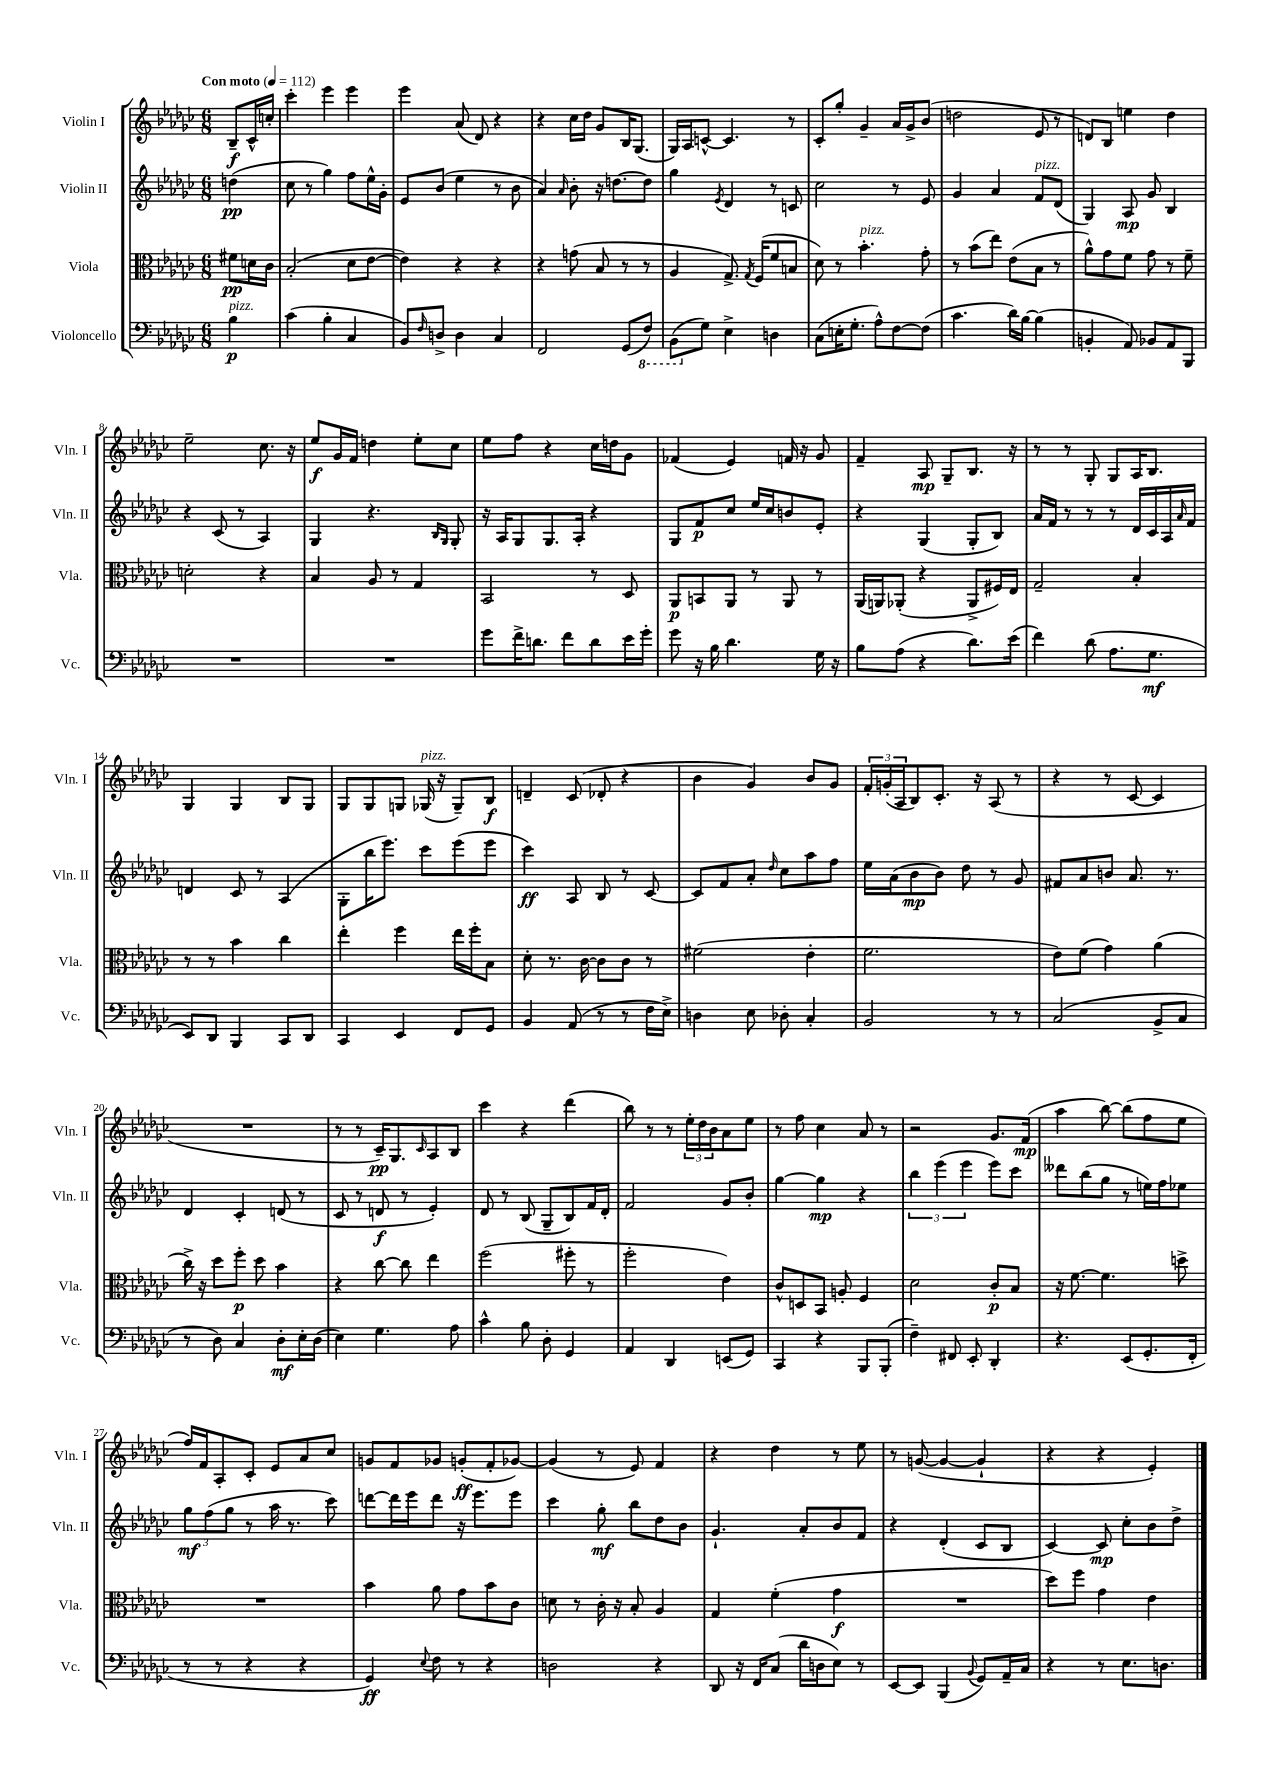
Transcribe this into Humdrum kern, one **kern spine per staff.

**kern	**dynam	**kern	**dynam	**kern	**dynam	**kern	**dynam
*part4	*part4	*part3	*part3	*part2	*part2	*part1	*part1
*staff4	*staff4	*staff3	*staff3	*staff2	*staff2	*staff1	*staff1
*I"Violoncello	*	*I"Viola	*	*I"Violin II	*	*I"Violin I	*
*I'Vc.	*	*I'Vla.	*	*I'Vln. II	*	*I'Vln. I	*
*clefF4	*	*clefC3	*	*clefG2	*	*clefG2	*
*k[b-e-a-d-g-c-]	*	*k[b-e-a-d-g-c-]	*	*k[b-e-a-d-g-c-]	*	*k[b-e-a-d-g-c-]	*
*M6/8	*	*M6/8	*	*M6/8	*	*M6/8	*
*MM112	*	*MM112	*	*MM112	*	*MM112	*
=	=	=	=	=	=	=	=
!	!	!	!	!	!	!LO:TX:a:B:t=Con moto	!
!LO:TX:a:i:t=pizz.	!	!	!	!	!	!	!
4B-\	p	8f#X\L	pp	(4ddn\	pp	8B-~/L	f
.	.	16dn\L	.	.	.	16c-^^/L	.
.	.	16c-\JJ	.	.	.	16ccn'/JJ	.
=1	=1	=1	=1	=1	=1	=1	=1
(4c-\	.	(2B-'/	.	8cc-\	.	4ccc-'\	.
.	.	.	.	8r	.	.	.
4B-'\	.	.	.	4gg-\)	.	4eee-\	.
4C-/	.	8d-\L	.	8ff\L	.	4eee-\	.
.	.	[8e-\J	.	16ee-^^\L	.	.	.
.	.	.	.	16g-'\JJ	.	.	.
=2	=2	=2	=2	=2	=2	=2	=2
8BB-/L)	.	4e-\])	.	8e-/L	.	4eee-\	.
16qqF/	.	.	.	.	.	.	.
8Dn^/J	.	.	.	(8b-/J	.	.	.
4D\	.	4r	.	4ee-\	.	(8a-/	.
.	.	.	.	.	.	8d-/)	.
4C-/	.	4r	.	8r	.	4r	.
.	.	.	.	8b-\	.	.	.
=3	=3	=3	=3	=3	=3	=3	=3
2FF/	.	4r	.	4a-/)	.	4r	.
.	.	.	.	16qqa-/	.	.	.
.	.	(8gn\	.	8b-'\	.	16cc-\LL	.
.	.	.	.	.	.	16dd-\JJ	.
.	.	8B-/	.	16r	.	8g-/L	.
.	.	.	.	[8.ddn\L	.	.	.
(8GG-/L	.	8r	.	.	.	16B-/K	.
.	.	.	.	.	.	(8.G-/J	.
*8ba	*	*	*	*	*	*	*
8FF/J)	.	8r	.	8dd\J]	.	.	.
=4	=4	=4	=4	=4	=4	=4	=4
(8BBB-\L	.	4A-/	.	4gg-\	.	16G-/LL)	.
.	.	.	.	.	.	16A-/J	.
*X8ba	*	*	*	*	*	*	*
8G-\J)	.	.	.	.	.	[8cn^^/J	.
.	.	.	.	8qe-/	.	.	.
4E-^\	.	8.G-^/)	.	4d-/	.	4.c/]	.
.	.	8qG-/	.	.	.	.	.
.	.	(16F/KL	.	.	.	.	.
4Dn\	.	8f/	.	8r	.	.	.
.	.	8Bn/J	.	8cn/	.	8r	.
=5	=5	=5	=5	=5	=5	=5	=5
(8C-\L	.	8d-\)	.	2cc-\	.	8c-'/L	.
16En'\K	.	8r	.	.	.	8gg-'/J	.
8.G-'\J	.	.	.	.	.	.	.
!	!	!LO:TX:a:i:t=pizz.	!	!	!	!	!
.	.	4.b-'\	.	.	.	4g-~/	.
8A-^^\L)	.	.	.	.	.	.	.
[8F\	.	.	.	8r	.	16a-/LL	.
.	.	.	.	.	.	16g-^/J	.
(8F\J]	.	8g-'\	.	8e-/	.	(8b-/J	.
=6	=6	=6	=6	=6	=6	=6	=6
4.c-\	.	8r	.	4g-/	.	2ddn\	.
.	.	(8b-\L	.	.	.	.	.
.	.	8ee-\J)	.	4a-/	.	.	.
16d-\LL)	.	(8e-\L	.	.	.	.	.
[16B-\JJ	.	.	.	.	.	.	.
!	!	!	!	!LO:TX:a:i:t=pizz.	!	!	!
(4B-\]	.	8B-\J	.	8f/L	.	8e-/	.
.	.	8r	.	(8d-/J	.	8r	.
=7	=7	=7	=7	=7	=7	=7	=7
4BBn'/	.	8a-^^\L)	.	4G-/)	.	8dn/L)	.
.	.	8g-\	.	.	.	8B-/J	.
8AA-/)	.	8f\J	.	8A-/	mp	4een\	.
8BB-X/L	.	8g-\	.	8g-/	.	.	.
8AA-/	.	8r	.	4B-/	.	4dd-\	.
8BBB-/J	.	8f~\	.	.	.	.	.
!!LO:LB:g=z
=8	=8	=8	=8	=8	=8	=8	=8
2.r	.	2dn'\	.	4r	.	2ee-~\	.
.	.	.	.	(8c-/	.	.	.
.	.	.	.	8r	.	.	.
.	.	4r	.	4A-/)	.	8.cc-\	.
.	.	.	.	.	.	16r	.
=9	=9	=9	=9	=9	=9	=9	=9
2.r	.	4B-/	.	4G-/	.	8ee-/L	f
.	.	.	.	.	.	16g-/L	.
.	.	.	.	.	.	16f/JJ	.
.	.	8A-/	.	4.r	.	4ddn\	.
.	.	8r	.	.	.	.	.
.	.	4G-/	.	.	.	8ee-'\L	.
.	.	.	.	16qqB-/LL	.	.	.
.	.	.	.	16qqG-/JJ	.	.	.
.	.	.	.	8G-'/	.	8cc-\J	.
=10	=10	=10	=10	=10	=10	=10	=10
8g-\L	.	2BB-/	.	16r	.	8ee-\L	.
.	.	.	.	16A-/KL	.	.	.
16f^\K	.	.	.	8G-/	.	8ff\J	.
8.dn\J	.	.	.	.	.	.	.
.	.	.	.	8.G-/	.	4r	.
8f\L	.	.	.	.	.	.	.
.	.	.	.	16A-'/Jk	.	.	.
8d\	.	8r	.	4r	.	16cc-\LL	.
.	.	.	.	.	.	16ddn\J	.
16e-\L	.	8D-/	.	.	.	8g-\J	.
16g-'\JJ	.	.	.	.	.	.	.
=11	=11	=11	=11	=11	=11	=11	=11
8g-\	.	8AA-/L	p	8G-/L	.	(4f-X/	.
16r	.	8BBn/	.	8f/	p	.	.
16B-\	.	.	.	.	.	.	.
4.d-\	.	8AA-/J	.	8cc-/J	.	4e-/)	.
.	.	8r	.	16ee-/LL	.	.	.
.	.	.	.	16cc-/J	.	.	.
.	.	8AA-/	.	8bn/	.	16fn/	.
.	.	.	.	.	.	16r	.
16G-\	.	8r	.	8e-'/J	.	8g-/	.
16r	.	.	.	.	.	.	.
=12	=12	=12	=12	=12	=12	=12	=12
8B-\L	.	(16AA-/LL	.	4r	.	4f~/	.
.	.	16AAn/J)	.	.	.	.	.
(8A-\J	.	(8AA-X'/J	.	.	.	.	.
4r	.	4r	.	(4G-/	.	8A-/	mp
.	.	.	.	.	.	8G-~/L	.
8.d-\L)	.	8AA-^/L	.	8G-'/L	.	8.B-/J	.
.	.	16F#X/L)	.	8B-/J)	.	.	.
(16e-\Jk	.	16E-/JJ	.	.	.	16r	.
=13	=13	=13	=13	=13	=13	=13	=13
4f\)	.	2G-~/	.	16a-/LL	.	8r	.
.	.	.	.	16f/JJ	.	.	.
.	.	.	.	8r	.	8r	.
(8d-\	.	.	.	8r	.	8G-'/	.
8.A-\L	.	.	.	8r	.	8G-/L	.
.	.	4B-'/	.	16d-/LL	.	16A-/K	.
8.G-\J	mf	.	.	16c-/	.	8.B-/J	.
.	.	.	.	16A-/	.	.	.
.	.	.	.	16qqa-/	.	.	.
.	.	.	.	16f/JJ	.	.	.
!!LO:LB:g=z
=14	=14	=14	=14	=14	=14	=14	=14
8EE-/L)	.	8r	.	4dn/	.	4G-/	.
8DD-/J	.	8r	.	.	.	.	.
4BBB-/	.	4b-\	.	8c-/	.	4G-/	.
.	.	.	.	8r	.	.	.
8CC-/L	.	4cc-\	.	(4A-/	.	8B-/L	.
8DD-/J	.	.	.	.	.	8G-/J	.
=15	=15	=15	=15	=15	=15	=15	=15
4CC-/	.	4ee-'\	.	8G-'\L	.	8G-/L	.
.	.	.	.	16bb-\K	.	8G-/	.
.	.	.	.	8.eee-\J)	.	.	.
4EE-/	.	4ff\	.	.	.	8Gn/J	.
!	!	!	!	!	!	!LO:TX:a:i:t=pizz.	!
.	.	.	.	8ccc-\L	.	(16G-X/	.
.	.	.	.	.	.	16r	.
8FF/L	.	16ee-\LL	.	(8eee-\	.	8G-~/L)	.
.	.	16ff'\J	.	.	.	.	.
8GG-/J	.	8B-\J	.	8eee-\J	.	8B-/J	f
=16	=16	=16	=16	=16	=16	=16	=16
4BB-/	.	8d-'\	.	4ccc-\)	ff	4dn~/	.
.	.	8.r	.	.	.	.	.
(8AA-/	.	.	.	8A-/	.	(8c-/	.
.	.	[16c-\	.	.	.	.	.
8r	.	8c-\L]	.	8B-/	.	8d-X'/	.
8r	.	8c-\J	.	8r	.	4r	.
16F\LL	.	8r	.	[8c-/	.	.	.
16E-^\JJ)	.	.	.	.	.	.	.
=17	=17	=17	=17	=17	=17	=17	=17
4Dn\	.	(2f#X\	.	8c-/L]	.	4b-\	.
.	.	.	.	8f/	.	.	.
8E-\	.	.	.	8a-'/J	.	4g-/)	.
.	.	.	.	16qqdd-/	.	.	.
8D-X'\	.	.	.	8cc-\L	.	.	.
4C-'/	.	4e-'\	.	8aa-\	.	8b-/L	.
.	.	.	.	8ff\J	.	8g-/J	.
=18	=18	=18	=18	=18	=18	=18	=18
2BB-/	.	2.f\	.	16ee-\LL	.	24f'/LL	.
.	.	.	.	.	.	(24gn'/	.
.	.	.	.	(16a-\J	.	.	.
.	.	.	.	.	.	24A-/J	.
.	.	.	.	8b-\	mp	8B-/)	.
.	.	.	.	8b-\J)	.	8.c-'/J	.
.	.	.	.	8dd-\	.	.	.
.	.	.	.	.	.	16r	.
8r	.	.	.	8r	.	(8A-/	.
8r	.	.	.	8g-/	.	8r	.
=19	=19	=19	=19	=19	=19	=19	=19
(2C-/	.	8e-\L)	.	8f#X/L	.	4r	.
.	.	(8f\J	.	8a-/	.	.	.
.	.	4g-\)	.	8bn/J	.	8r	.
.	.	.	.	8.a-/	.	[8c-/	.
8BB-^/L	.	(4a-\	.	.	.	4c-/]	.
.	.	.	.	8.r	.	.	.
8C-/J	.	.	.	.	.	.	.
!!LO:LB:g=z
=20	=20	=20	=20	=20	=20	=20	=20
8r	.	16cc-^\)	.	4d-/	.	2.r	.
.	.	16r	.	.	.	.	.
8D-\)	.	8dd-\L	.	.	.	.	.
4C-/	.	8ff'\J	p	4c-'/	.	.	.
.	.	8dd-\	.	.	.	.	.
8D-'\L	mf	4b-\	.	(8dn/	.	.	.
16E-'\L	.	.	.	8r	.	.	.
(16D-\JJ	.	.	.	.	.	.	.
=21	=21	=21	=21	=21	=21	=21	=21
4E-\)	.	4r	.	8c-/	.	8r	.
.	.	.	.	8r	.	8r	.
4.G-\	.	[8cc-\	.	8dn/	f	16c-~/KL)	pp
.	.	.	.	.	.	8.G-/	.
.	.	8cc-\]	.	8r	.	.	.
.	.	.	.	.	.	16qqc-/	.
.	.	4ee-\	.	4e-'/)	.	8A-/	.
8A-\	.	.	.	.	.	8B-/J	.
=22	=22	=22	=22	=22	=22	=22	=22
4c-^^\	.	(2ff\	.	8d-/	.	4ccc-\	.
.	.	.	.	8r	.	.	.
8B-\	.	.	.	(8B-/	.	4r	.
8D-'\	.	.	.	8G-~/L	.	.	.
4GG-/	.	8ff#X'\	.	8B-/)	.	(4ddd-\	.
.	.	8r	.	16f/L	.	.	.
.	.	.	.	16d-'/JJ	.	.	.
=23	=23	=23	=23	=23	=23	=23	=23
4AA-/	.	2ff'\	.	2f/	.	8bb-\)	.
.	.	.	.	.	.	8r	.
4DD-/	.	.	.	.	.	8r	.
.	.	.	.	.	.	24ee-'\LL	.
.	.	.	.	.	.	24dd-\	.
.	.	.	.	.	.	24b-\J	.
(8EEn/L	.	4e-\)	.	8g-/L	.	8a-\	.
8GG-/J)	.	.	.	8b-'/J	.	8ee-\J	.
=24	=24	=24	=24	=24	=24	=24	=24
4CC-/	.	8c-^^/L	.	[4gg-\	.	8r	.
.	.	8Dn/	.	.	.	8ff\	.
4r	.	8BB-/J	.	4gg-\]	mp	4cc-\	.
.	.	8An'/	.	.	.	.	.
8BBB-/L	.	4F/	.	4r	.	8a-/	.
(8BBB-'/J	.	.	.	.	.	8r	.
=25	=25	=25	=25	=25	=25	=25	=25
4F~\)	.	2d-\	.	6bb-\	.	2r	.
.	.	.	.	(6eee-\	.	.	.
8FF#X/	.	.	.	.	.	.	.
.	.	.	.	6eee-\	.	.	.
8EE-'/	.	.	.	.	.	.	.
4DD-'/	.	8c-'/L	p	8eee-\L)	.	8.g-/L	.
.	.	8B-/J	.	8ccc-\J	.	.	.
.	.	.	.	.	.	(16f/Jk	mp
=26	=26	=26	=26	=26	=26	=26	=26
4.r	.	16r	.	8ddd--X\L	.	4aa-\	.
.	.	[8.f\	.	.	.	.	.
.	.	.	.	(8bb-\	.	.	.
.	.	4.f\]	.	8gg-\J	.	[8bb-\)	.
(8EE-/L	.	.	.	8r	.	(8bb-\L]	.
8.GG-'/	.	.	.	16een\LL)	.	8ff\	.
.	.	.	.	16ff\J	.	.	.
.	.	8ddn^\	.	8ee-X\J	.	8ee-\J	.
16FF'/Jk	.	.	.	.	.	.	.
!!LO:LB:g=z
=27	=27	=27	=27	=27	=27	=27	=27
8r	.	2.r	.	12gg-\L	mf	16ff/LL)	.
.	.	.	.	.	.	16f/J	.
.	.	.	.	(12ff\	.	.	.
8r	.	.	.	.	.	8A-'/	.
.	.	.	.	12gg-\J	.	.	.
4r	.	.	.	8r	.	8c-'/J	.
.	.	.	.	16aa-\	.	8e-/L	.
.	.	.	.	8.r	.	.	.
4r	.	.	.	.	.	8a-/	.
.	.	.	.	8ccc-\)	.	8cc-/J	.
=28	=28	=28	=28	=28	=28	=28	=28
4GG-/)	ff	4b-\	.	[8dddn\L	.	8gn/L	.
.	.	.	.	16ddd\L]	.	8f/	.
.	.	.	.	16eee-\J	.	.	.
8qqE-/	.	.	.	.	.	.	.
8F\	.	8a-\	.	8ddd\J	.	8g-X/J	.
8r	.	8g-\L	.	16r	.	(8gn'/L	ff
.	.	.	.	8.eee-\L	.	.	.
4r	.	8b-\	.	.	.	8f'/	.
.	.	8c-\J	.	8eee-\J	.	[8g-X/J)	.
=29	=29	=29	=29	=29	=29	=29	=29
2Dn\	.	8dn\	.	4ccc-\	.	(4g-/]	.
.	.	8r	.	.	.	.	.
.	.	16c-'\	.	8gg-'\	mf	8r	.
.	.	16r	.	.	.	.	.
.	.	8B-'/	.	8bb-\L	.	8e-/)	.
4r	.	4A-/	.	8dd-\	.	4f/	.
.	.	.	.	8b-\J	.	.	.
=30	=30	=30	=30	=30	=30	=30	=30
8DD-/	.	4G-/	.	4.g-`/	.	4r	.
16r	.	.	.	.	.	.	.
16FF/KL	.	.	.	.	.	.	.
(8C-/J	.	(4f'\	.	.	.	4dd-\	.
16d-\LL	.	.	.	8a-'/L	.	.	.
16Dn\J	.	.	.	.	.	.	.
8E-\J)	.	4g-\	f	8b-/	.	8r	.
8r	.	.	.	8f/J	.	8ee-\	.
=31	=31	=31	=31	=31	=31	=31	=31
[8EE-/L	.	2.r	.	4r	.	8r	.
8EE-/J]	.	.	.	.	.	([8gn/	.
(4BBB-/	.	.	.	(4d-'/	.	4g/_	.
8qqBB-/	.	.	.	.	.	.	.
8GG-/L)	.	.	.	8c-/L	.	4g`/]	.
16AA-~/L	.	.	.	8B-/J	.	.	.
16C-/JJ	.	.	.	.	.	.	.
=32	=32	=32	=32	=32	=32	=32	=32
4r	.	8dd-\L)	.	[4c-/)	.	4r	.
.	.	8ff\J	.	.	.	.	.
8r	.	4g-\	.	8c-/]	mp	4r	.
8.E-\L	.	.	.	8cc-'\L	.	.	.
.	.	4e-\	.	8b-\	.	4e-'/)	.
8.Dn\J	.	.	.	.	.	.	.
.	.	.	.	8dd-^\J	.	.	.
==	==	==	==	==	==	==	==
*-	*-	*-	*-	*-	*-	*-	*-
